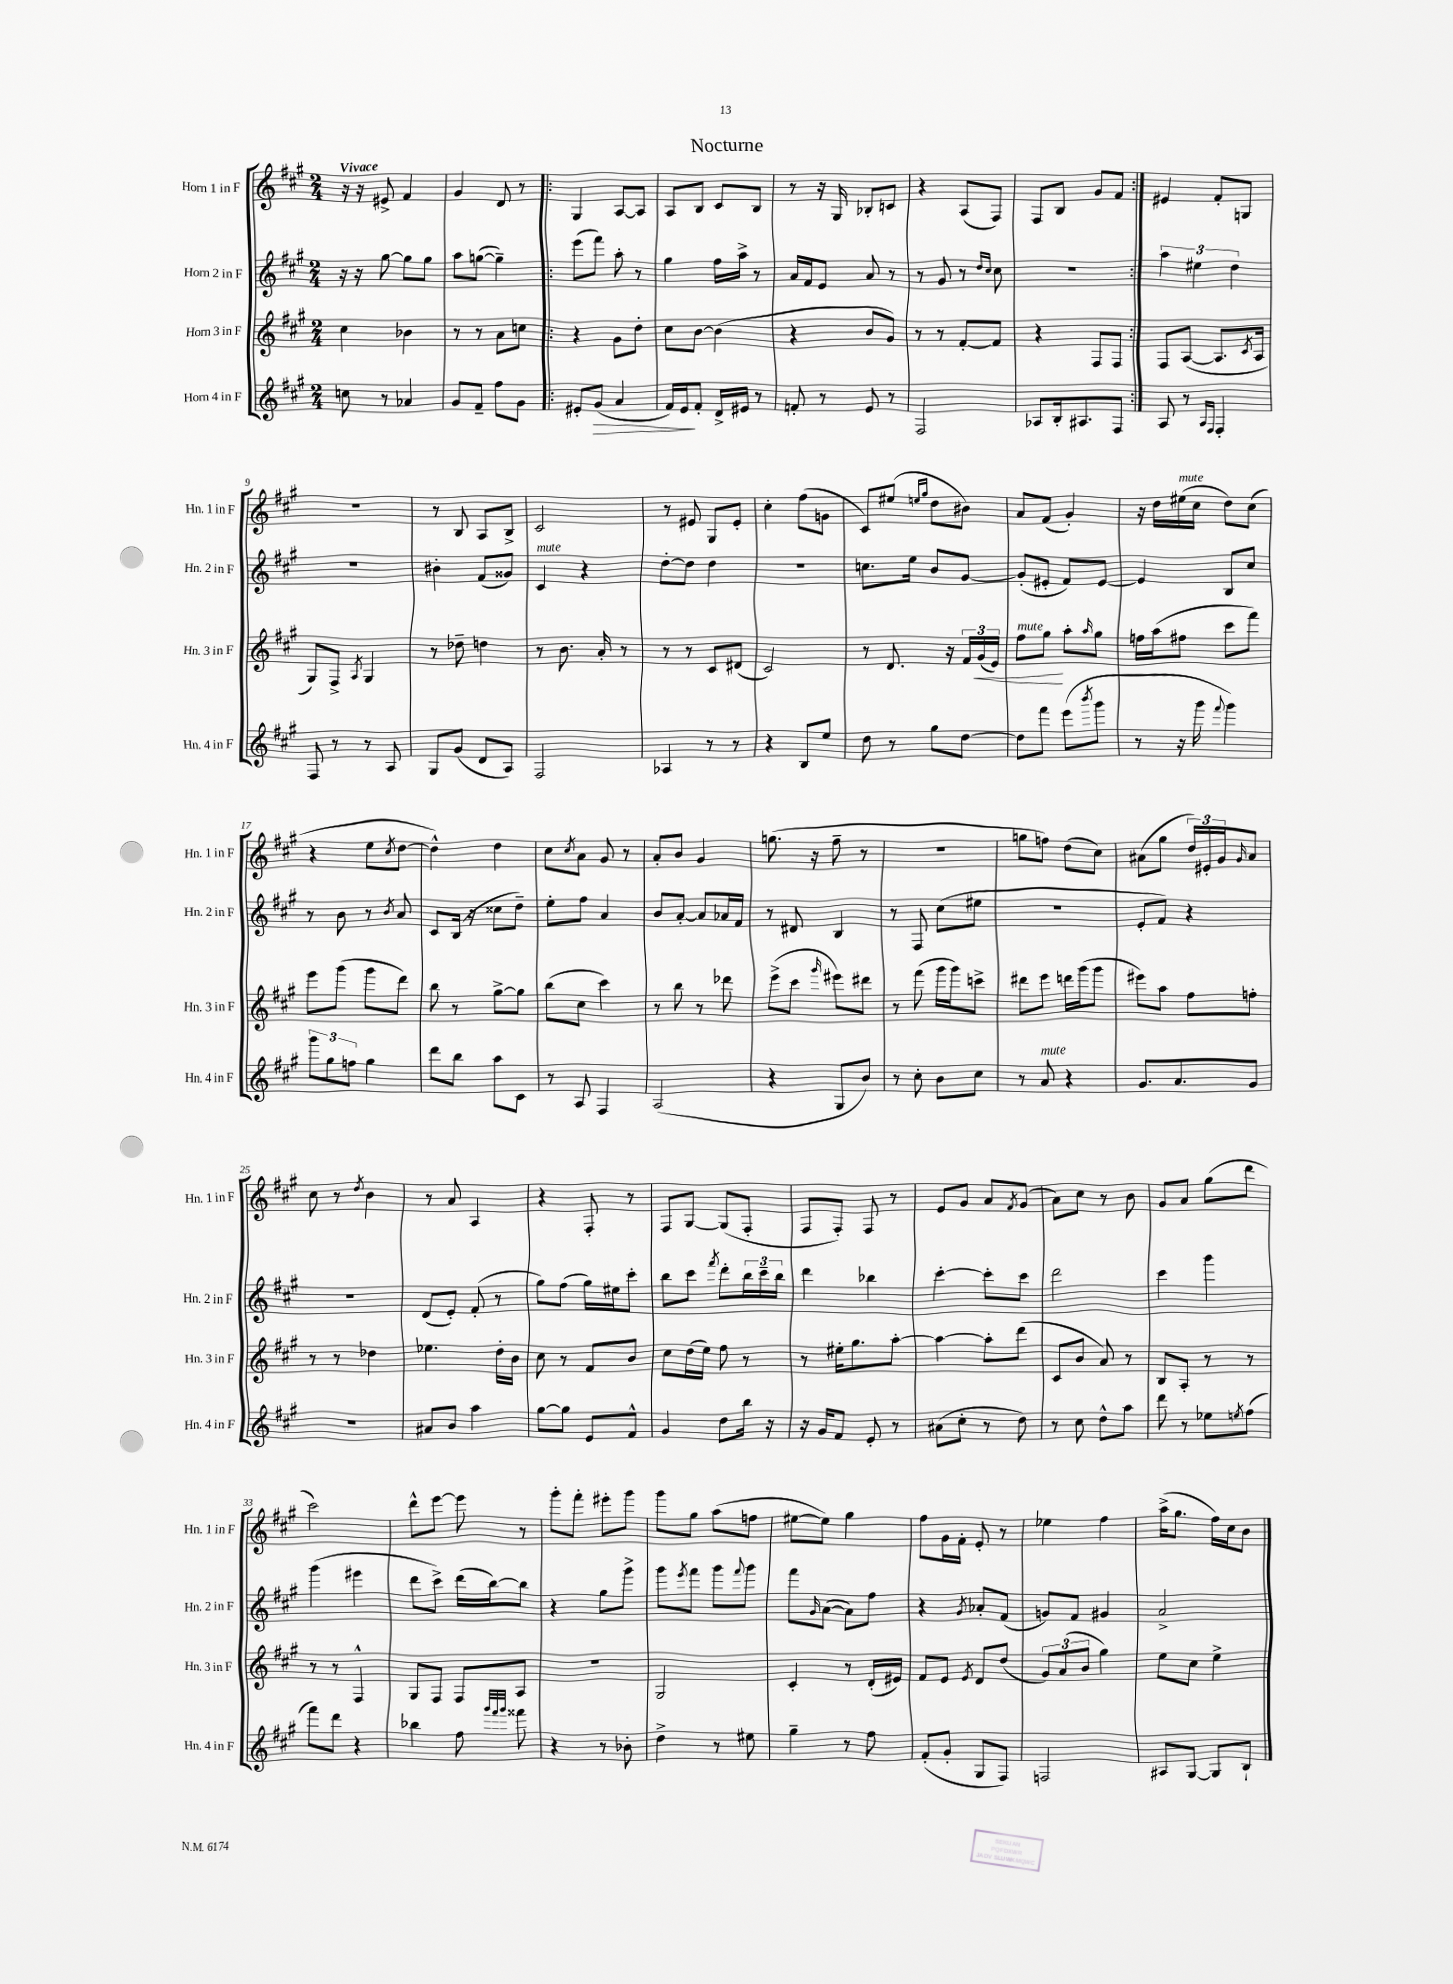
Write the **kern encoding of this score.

**kern	**kern	**kern	**kern
*staff4	*staff3	*staff2	*staff1
*clefG2	*clefG2	*clefG2	*clefG2
*k[f#c#g#]	*k[f#c#g#]	*k[f#c#g#]	*k[f#c#g#]
*M2/4	*M2/4	*M2/4	*M2/4
8cc	4cc#	16r	16r
.	.	16r	16r
8r	.	[8gg#	8e#^
4a-	4b-	8gg#]	4f#
.	.	8gg#	.
=	=	=	=
8g#	8r	8aa	4g#
8f#~	8r	([8gg	.
8ff#	8a	4gg~])	8d
8g#	8cc	.	8r
=!|:	=!|:	=!|:	=!|:
8e#'	4r	(8eee	4G#
(8g#	.	8fff#)	.
4a	8g#	8aa'	[8A
.	8dd'	8r	8A]
=	=	=	=
16f#)	8cc#	4gg#	8A
16e	.	.	.
8f#'	[8b	.	8B
16d^	(4b]	16ff#	8c#
16e#	.	16aa^	.
8r	.	8r	8B
=	=	=	=
8f'	4r	16a	8r
.	.	16f#	.
8r	.	8e	16r
.	.	.	16G#
8e	8b	8a	8B-'
8r	8g#)	8r	8c
=	=	=	=
2F#	8r	8r	4r
.	8r	8g#	.
.	[8f#'	8r	(8A
.	.	16qqdd	.
.	.	16qqcc#	.
.	8f#]	8cc#	8F#)
=	=	=	=
8A-	4r	2r	8F#
16B'	.	.	8B
8.A#	.	.	.
.	8F#	.	8g#
8F#	8F#	.	8f#
=:|!	=:|!	=:|!	=:|!
8A	8F#	6aa	4e#
8r	([8A	.	.
.	.	6ee#	.
16qqA	.	.	.
16qqF#	.	.	.
4F#'	8.A]	.	8f#'
.	.	6dd	.
.	.	.	8G
.	8qc#	.	.
.	16A	.	.
=	=	=	=
8F#	8G#)	2r	2r
8r	8F#^	.	.
.	8qA	.	.
8r	4G#	.	.
8A	.	.	.
=	=	=	=
8G#	8r	4b#'	8r
(8g#	8dd-~	.	8B
8d	4dd	(8f#	8A
8A)	.	8g##)	8B^
=	=	=	=
2F#	8r	4c#	2c#
.	8.b	.	.
.	.	4r	.
.	16a'	.	.
.	8r	.	.
=	=	=	=
4A-	8r	[8dd'	8r
.	8r	8dd]	8e#
8r	8c#	4dd	8G#
8r	(8d#	.	8e#'
=	=	=	=
4r	2c#)	2r	4cc#'
8B	.	.	(8ff#
8ee	.	.	8g
=	=	=	=
8dd	8r	8.cc	8c#)
8r	8.d	.	(8ee#
.	.	16ee	.
.	.	.	16qqee
.	.	.	16qqgg#
8gg#	.	8b	8dd
.	16r	.	.
[8dd	24f#	[8g#	8b#)
.	(24g#	.	.
.	24e)	.	.
=	=	=	=
8dd]	8ff#	(8g#']	8a
8fff#	8gg#	8e#'	(8f#
(8eee	8aa'	8f#)	4g#')
8qbbb	16qqaa	.	.
8ggg#	8gg#	[8e#	.
=	=	=	=
8r	16ff	4e#]	16r
.	(16aa	.	16dd
16r	8ff#	.	(16ee#
16ggg#	.	.	16cc#
8qqfff#	.	.	.
4ggg#)	8ccc#	8B	8dd)
.	8fff#)	8cc#	(8cc#
=	=	=	=
12ggg#	8eee	8r	4r
12gg#	.	.	.
.	(8ggg#	8b	.
12ff	.	.	.
4gg#	8ggg#	8r	8ee
.	.	8qb	8qcc#
.	8ddd)	8a	[8dd
=	=	=	=
8ddd	8bb	8c#	4dd^^])
8bb	8r	(16B	.
.	.	16r	.
8aa	[8gg#^	8cc##	4dd
8c#	8gg#]	8dd~)	.
=	=	=	=
8r	(8bb	8ee'	8cc#
.	.	.	8qcc#
8A	8cc#	8ff#	8a
4F#	4ccc#)	4a	8g#
.	.	.	8r
=	=	=	=
(2A	8r	8b	8a'
.	8bb	[8a'	8b
.	8r	8a]	4g#
.	8ddd-	16a-	.
.	.	16f#	.
=	=	=	=
4r	(8eee^	8r	(8.gg
.	8ccc#	8d#	.
.	.	.	16r
.	16qqggg#	.	.
8G#	8eee#)	4B	8ff#~
8b)	8ddd#	.	8r
=	=	=	=
8r	8r	8r	2r
8cc#'	(8fff#	8F#	.
8b	16ggg#	(8cc#	.
.	16ggg#)	.	.
8cc#	8ccc^	8ee#	.
=	=	=	=
8r	8ddd#	2r	8gg
8a	8eee	.	8ff)
4r	16ddd	.	(8dd
.	(16ggg#	.	.
.	8ggg#	.	8cc#)
=	=	=	=
8.g#	8eee#)	8e'	(8a#
.	8aa	8f#)	8gg#
8.a	.	.	.
.	8ff#	4r	24dd)
.	.	.	24e#'
.	.	.	24g#
.	.	.	16qqg#
8g#	8ff'	.	8a#
=	=	=	=
2r	8r	2r	8cc#
.	8r	.	8r
.	.	.	8qdd
.	4dd-	.	4b
=	=	=	=
8a#	4.ee-	(8d	8r
8b	.	8e')	8a
4aa	.	(8f#'	4A
.	16dd'	8r	.
.	16b	.	.
=	=	=	=
[8gg#	8cc#	8gg#)	4r
8gg#]	8r	(8ff#	.
8e	8f#	16gg#)	8F#'
.	.	16ee#	.
8f#^^	8b	8ccc#'	8r
=	=	=	=
4g#	8cc#	8bb	8F#
.	(16dd	8ccc#	[8G#
.	16ee)	.	.
.	.	8qfff#	.
8dd	8ff#	8ddd'	(8G#]
16bb	8r	24bb	8F#'
.	.	24ccc#~	.
16r	.	.	.
.	.	24bb	.
=	=	=	=
16r	8r	4ddd	8F#
16g#	.	.	.
8f#	16ee#'	.	8F#')
.	8.gg#	.	.
8e'	.	4bb-	8F#
8r	[8aa'	.	8r
=	=	=	=
(8a#	4aa_	[4ccc#'	8e
8cc#'	.	.	8g#
8r	8aa']	8ccc#']	8a
.	.	.	8qf#
8dd)	(8ddd	8ccc#	(8g#
=	=	=	=
8r	8c#	2ddd	8a)
8cc#	8b	.	8cc#
8dd^^	8a)	.	8r
8aa	8r	.	8b
=	=	=	=
8ddd	8B	4ccc#	8g#
8r	8A'	.	8a
8ee-	8r	4ggg#	(8gg#
8qee	.	.	.
(8ff#	8r	.	8ddd
=	=	=	=
8fff#)	8r	(4ggg#	2ccc#)
8ddd	8r	.	.
4r	4F#^^	4eee#	.
=	=	=	=
4bb-	8G#	8ddd	8ddd^^
.	8F#	8ccc#^)	[8eee
8ff#	8F#	(16ddd	8eee]
.	.	[16bb)	.
32qqggg#	.	.	.
32qqfff#	.	.	.
32qqggg#	.	.	.
8fff##	8A	8bb]	8r
=	=	=	=
4r	2r	4r	8ggg#'
.	.	.	8fff#'
8r	.	8gg#	8eee#'
8b-'	.	8ggg#^	8ggg#
=	=	=	=
4dd^	2G#	8ggg#	8ggg#
.	.	8qeee	.
.	.	8fff#	8gg#
8r	.	8ggg#	(8aa
.	.	8qqfff#	.
8ee#	.	8ggg#	8ff
=	=	=	=
4gg#~	4c#'	8fff#	[8ee#
.	.	16qqg#	.
.	.	([8a	8ee#])
8r	8r	8a])	4gg#
8ff#	(16d'	8ff#	.
.	16e#)	.	.
=	=	=	=
(8f#'	8f#	4r	8ff#
8g#'	8e	.	16g#
.	.	.	16f#'
.	8qe	8qg#	.
8G#	8d	8a-'	8e'
8F#)	(8dd	(8f#	8r
=	=	=	=
2F	12g#)	8g)	4ee-
.	(12a	.	.
.	.	8f#	.
.	12b	.	.
.	4gg#)	4g#	4ff#
=	=	=	=
8A#	8ee	2a^	(16aa^
.	.	.	8.gg#
[8G#	8cc#	.	.
8G#]	4ee^	.	16ff#)
.	.	.	16cc#
8B`	.	.	8b
==	==	==	==
*-	*-	*-	*-
